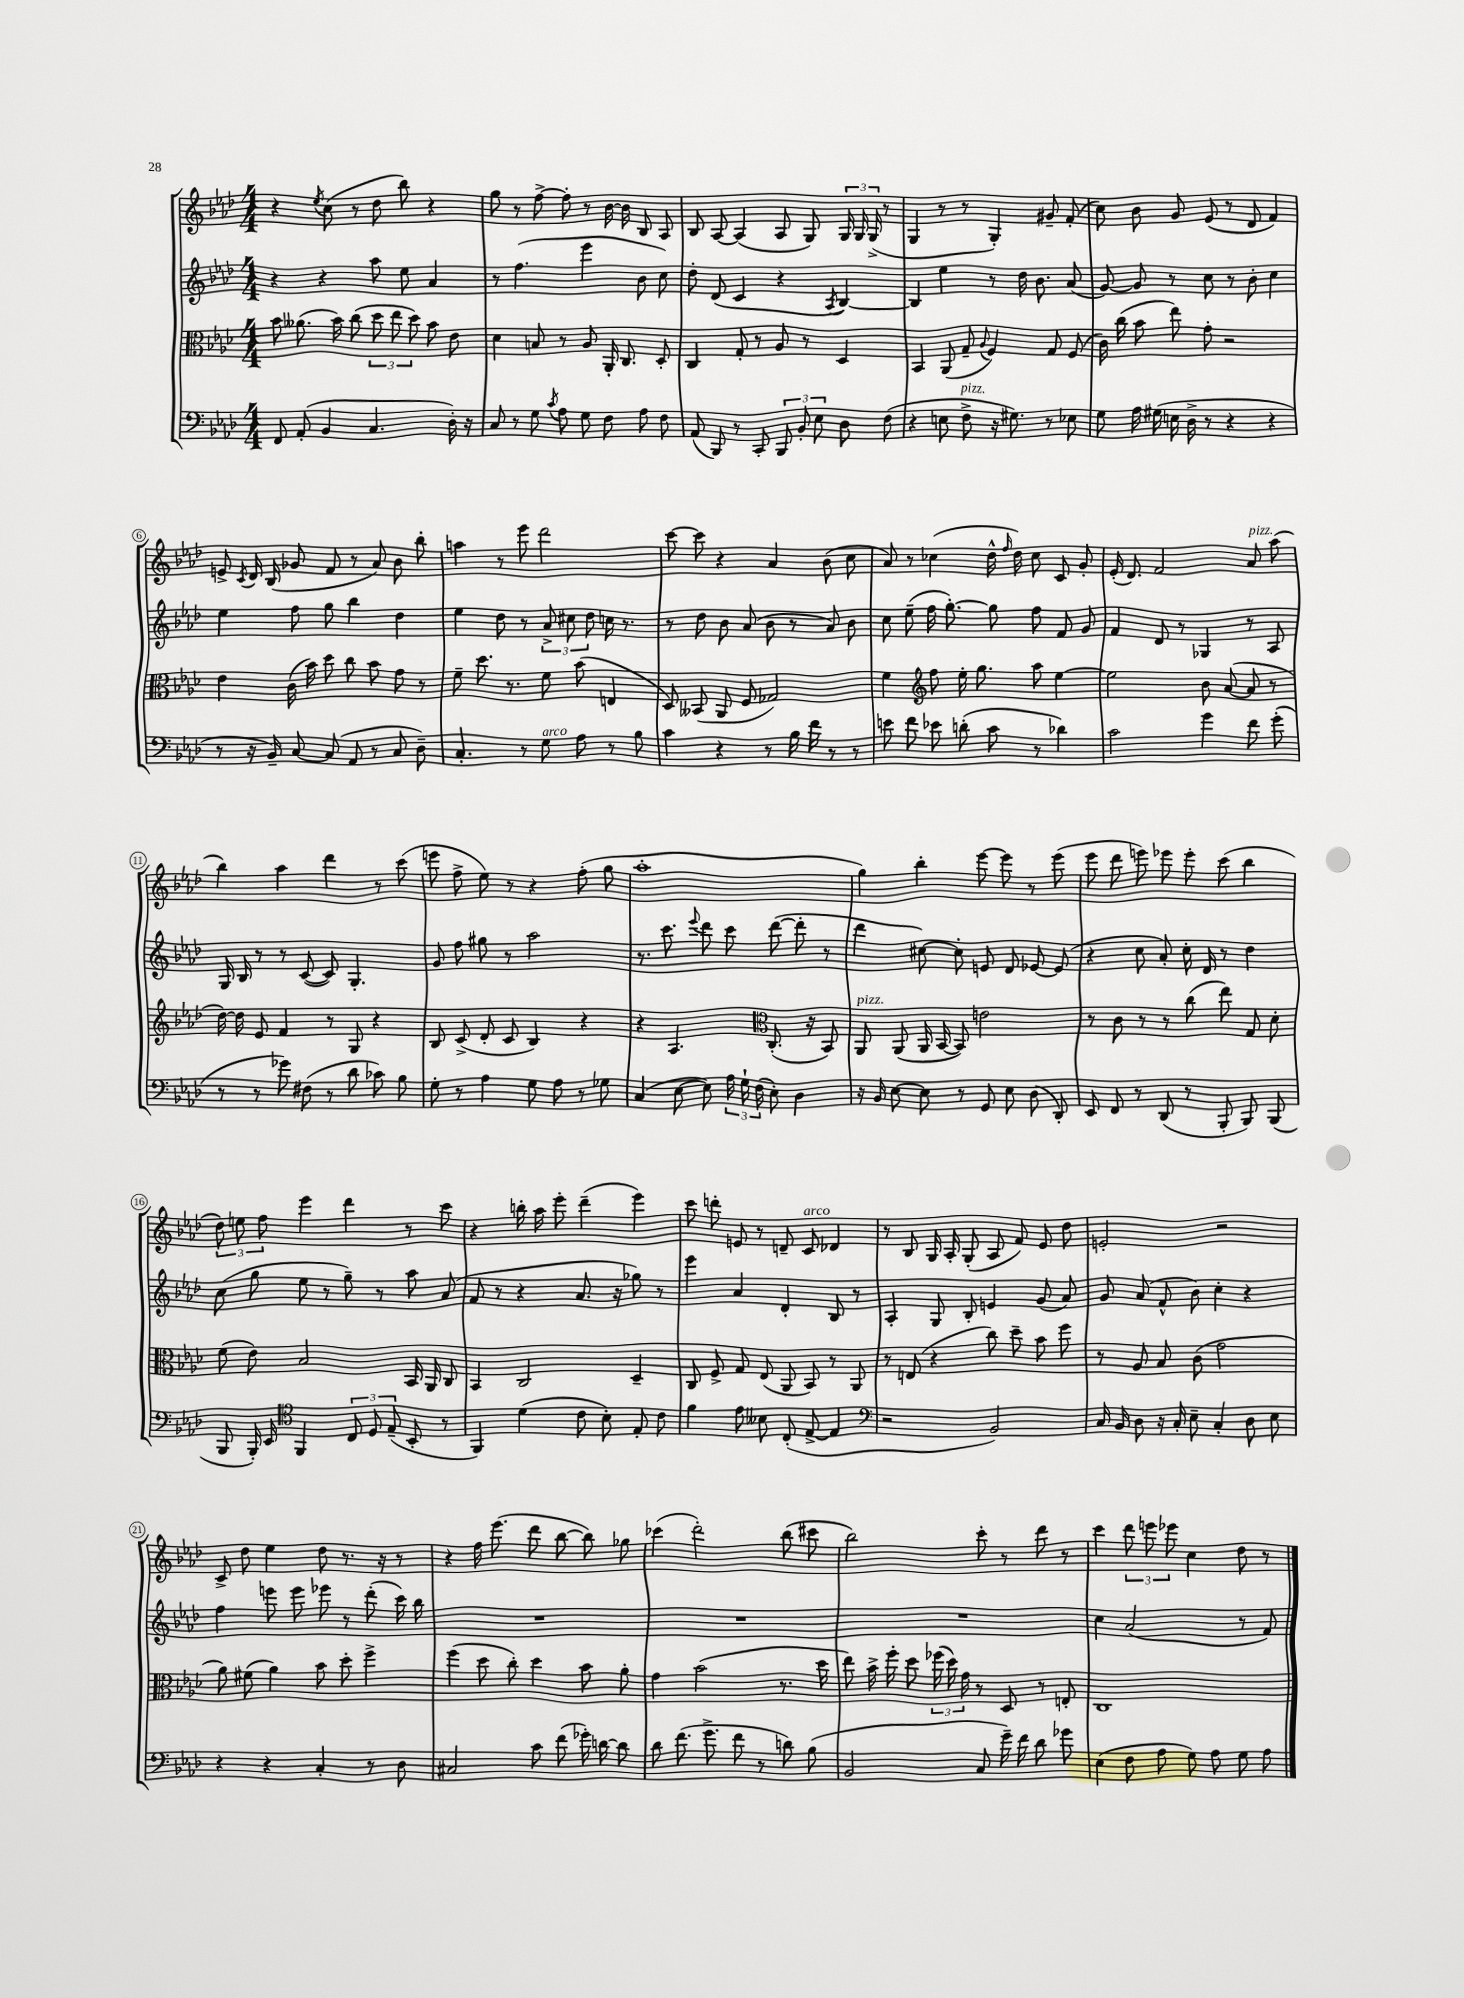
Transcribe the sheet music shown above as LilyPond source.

<<
\new StaffGroup <<
\new Staff = "s0" {
    \clef treble \key aes \major \numericTimeSignature \time 4/4
    \autoBeamOff r4 \acciaccatura { ees''8 } c''8( r8 des''8 bes''8) r4 |
    g''8 r8 f''8~-> f''8-. r8 bes'16~ bes'16 bes8 aes8 |
    bes8 aes8~ aes4( aes8 g8) \tuplet 3/2 { g16 g16 g16->( } r8 |
    g4 r8 r8 g4-.) gis'8-- f'8-.( |
    c''8) bes'8 g'8 ees'8( r8 des'8 f'4) |
    e'8-> \acciaccatura { c'8 } des'16 bes16( ges'8 f'8 r8 aes'8) bes'8 bes''8-. |
    a''4 r8 ees'''8 des'''2 |
    c'''8~ c'''8 r4 aes'4 bes'8( c''8 |
    aes'8) r8 ces''4( des''16-^ \grace { f''16 } des''16) ces''8 c'8 g'8-. |
    ees'16-.( des'8.) f'2 aes'8^\markup { \italic "pizz." } aes''8( |
    bes''4) aes''4 des'''4 r8 c'''8( |
    e'''8 f''8-> ees''8) r8 r4 f''8-.( g''8 |
    aes''1-. |
    g''4) bes''4-. ees'''8~ ees'''8 r8 ees'''8( |
    ees'''8 des'''8 e'''8) ees'''8 ees'''8-. c'''8( bes''4 |
    \tuplet 3/2 { des''8) e''8 f''8 } ees'''4 des'''4 r8 c'''8 |
    r4 b''16-. aes''16 ees'''8-. des'''4--( ees'''4) |
    c'''8 d'''8-. e'8 r8 d'8-- c'8^\markup { \italic "arco" } des'4 |
    r8 bes8 g16 aes16-. g8-.( aes8 f'8) ees'8 des''8 |
    e'2-. r2 |
    c'8-> des''8 ees''4 des''8 r8. r16 r8 |
    r4 f''16 ees'''8.( des'''8 bes''8~ bes''8) ges''8 |
    ces'''4( des'''2-.) bes''8( cis'''8 |
    bes''2) c'''8-. r8 des'''8 r8 |
    c'''4 \tuplet 3/2 { des'''8 e'''8 ees'''8 } c''4 des''8 r8 \bar "|." |
}
\new Staff = "s1" {
    \clef treble \key aes \major \numericTimeSignature \time 4/4
    \autoBeamOff r4 r4 aes''8 ees''8 aes'4 |
    r8 f''4.( ees'''4 bes'8 c''8) |
    des''8-. des'8( c'4 r4 \acciaccatura { aes8 } bes4~) |
    bes4 ees''4 r8 des''16 bes'8. aes'8( |
    g'8~) g'8 r8 c''8 r8 bes'8-. c''4 |
    ees''4 f''8 g''8 bes''4 des''4 |
    ees''4 des''8 r8 \tuplet 3/2 { aes'8-> cis''8 des''8 } c''16 r8. |
    r8 des''8 bes'8 aes'8( bes'8 r8 aes'8) bes'8 |
    c''8 ees''8--( f''16 g''8.~-.) g''8 f''8 f'8 g'8 |
    f'4 des'8 r8 ges4 r8 aes8 |
    g16 bes16 r8 r8 c'8~( c'8) g4.-. |
    g'8 f''8 gis''8 r8 aes''2 |
    r8. c'''8. \appoggiatura { ees'''8 } des'''8 c'''8 des'''8~( des'''8-. r8 |
    des'''4 cis''8~) cis''8-. e'8 des'8 ees'8~ ees'8( |
    r4 c''8 aes'8-.) c''16-. des'16 r8 des''4 |
    c''8( g''8 ees''8 r8 g''8--) r8 aes''8 aes'8( |
    f'8 r8 r4 aes'8. r16 ges''8) r8 |
    ees'''4 aes'4 des'4-. bes8 r8 |
    aes4-. g8 bes8-. e'4 g'8( aes'8) |
    g'8 aes'8( f'8-^ bes'8) c''4-. r4 |
    f''4 e'''8 e'''8 ees'''8 r8 des'''8-.( c'''16) bes''16 |
    R1 |
    R1 |
    R1 |
    c''4 aes'2( r8 f'8) \bar "|." |
}
\new Staff = "s2" {
    \clef alto \key aes \major \numericTimeSignature \time 4/4
    \autoBeamOff bes'8 aeses'8.( bes'16) c''8( \tuplet 3/2 { des''8 ees''8 des''8) } bes'8 ees'8 |
    des'4 b8 r8 aes8 aes,16-. c8. des8-. |
    c4 g8-. r8 aes8 r8 des4 |
    bes,4 aes,8( g8-- \appoggiatura { aes8 } f4) g8 f8( |
    c'16) c''16( bes'8 ees''8) g'8-. r2 |
    ees'4 c'16( bes'16) des''8 c''8 bes'8 g'8 r8 |
    f'8-- des''8. r8. f'8 bes'8( e4 |
    des8) beses,8( aes,8 f8 ges2) |
    f'4 \clef treble f''8 ees''16-. g''8. aes''8 ees''4~ |
    ees''2 bes'8 aes'8~( aes'8 r8 |
    des''16~) des''16 ees'8 f'4 r8 g8 r4 |
    bes8 c'8->( des'8-. c'8 bes4) r4 |
    r4 aes4. \clef alto c8.-.( r16 bes,8) |
    aes,8^\markup { \italic "pizz." } aes,8( aes,16 bes,16~ bes,8) e'2 |
    r8 c'8 r8 r8 c''8( ees''8) g8 des'8-. |
    f'8( ees'8) bes2 bes,16 aes,16 c8 |
    bes,4 c2 des4-- |
    c8 f8-> g8 ees8( aes,8 bes,8) r8 aes,8 |
    r8 e8( r4 c''8) des''8-- bes'8 f''8 |
    r8 aes8 bes8 c'8( g'2 |
    aes'8) fis'8( aes'4) bes'8 des''8-. f''4-> |
    f''4( des''8 c''8-.) des''4 bes'8 aes'8-. |
    g'4 bes'2( r8. des''16 |
    ees''8) bes'16-> f''16-. des''8 \tuplet 3/2 { fes''16( des''16) g'16 } r8 des8 r8 e8-. |
    c1 \bar "|." |
}
\new Staff = "s3" {
    \clef bass \key aes \major \numericTimeSignature \time 4/4
    \autoBeamOff f,8 aes,8-.( bes,4 c4. des16-.) r16 |
    c8 r8 g8 \acciaccatura { c'8 } aes8 g8 f8 aes8 f8 |
    aes,8( bes,,8) r8 c,8-. \tuplet 3/2 { bes,,8 bes,8-. ees8 } des8 f8( |
    r4 e8 f8->^\markup { \italic "pizz." } r16 gis8.) r8 ees8 |
    g8 aes16 gis16( e16 des16-> r8 r4 r4 |
    r8 r16 bes,16--) c8~ c8( aes,8 r8 c8 des8--) |
    c4.-. r8 g8^\markup { \italic "arco" } aes8 r8 bes8 |
    c'4 r4 r8 bes16 f'16 r8 r8 |
    e'8 f'8 ees'8 d'8-.( c'8 r8 des'4) |
    c'2 g'4 f'8 g'8-.( |
    r8 r8 ges'8) fis8( r8 des'8 ces'8) bes8 |
    g8-. r8 aes4 g8 aes8 r8 ges8 |
    c4( ees8~ ees8) \tuplet 3/2 { aes16 g16-! f16( } ees8-.) des4 |
    r16 bes,16 ees8~ ees8 r8 g,8 ees8 des8( des,8-.) |
    ees,8 f,8 r8 des,8( r8 bes,,8-. bes,,8) bes,,8( |
    bes,,8 bes,,16-.) ees,16 \clef tenor f,4 \tuplet 3/2 { c8 des8 ees8--( } bes,8-. r8 |
    f,4) des'4( c'8 bes8-.) ees8-. c'8 |
    f'4 ees'8 beses8 c8-.( ees8~-> ees4 |
    \clef bass r2 bes,2) |
    c16 bes,16 des8 r16 c16-. ees8-- c4-. des8 ees8 |
    r4 r4 c4-. r8 des8 |
    cis2 c'8 f'8( ges'16-.) d'16~ d'8 |
    des'8 f'8.( g'8.-> f'8 r8 d'8) bes8( |
    bes,2 c8 g'16--) f'16 des'8 ges'8 |
    ees4( f8 aes8 g8) aes8 g8 aes8 \bar "|." |
}
>>
>>
\layout { \context { \Score \override BarNumber.stencil = #(make-stencil-circler 0.1 0.3 ly:text-interface::print) } }
